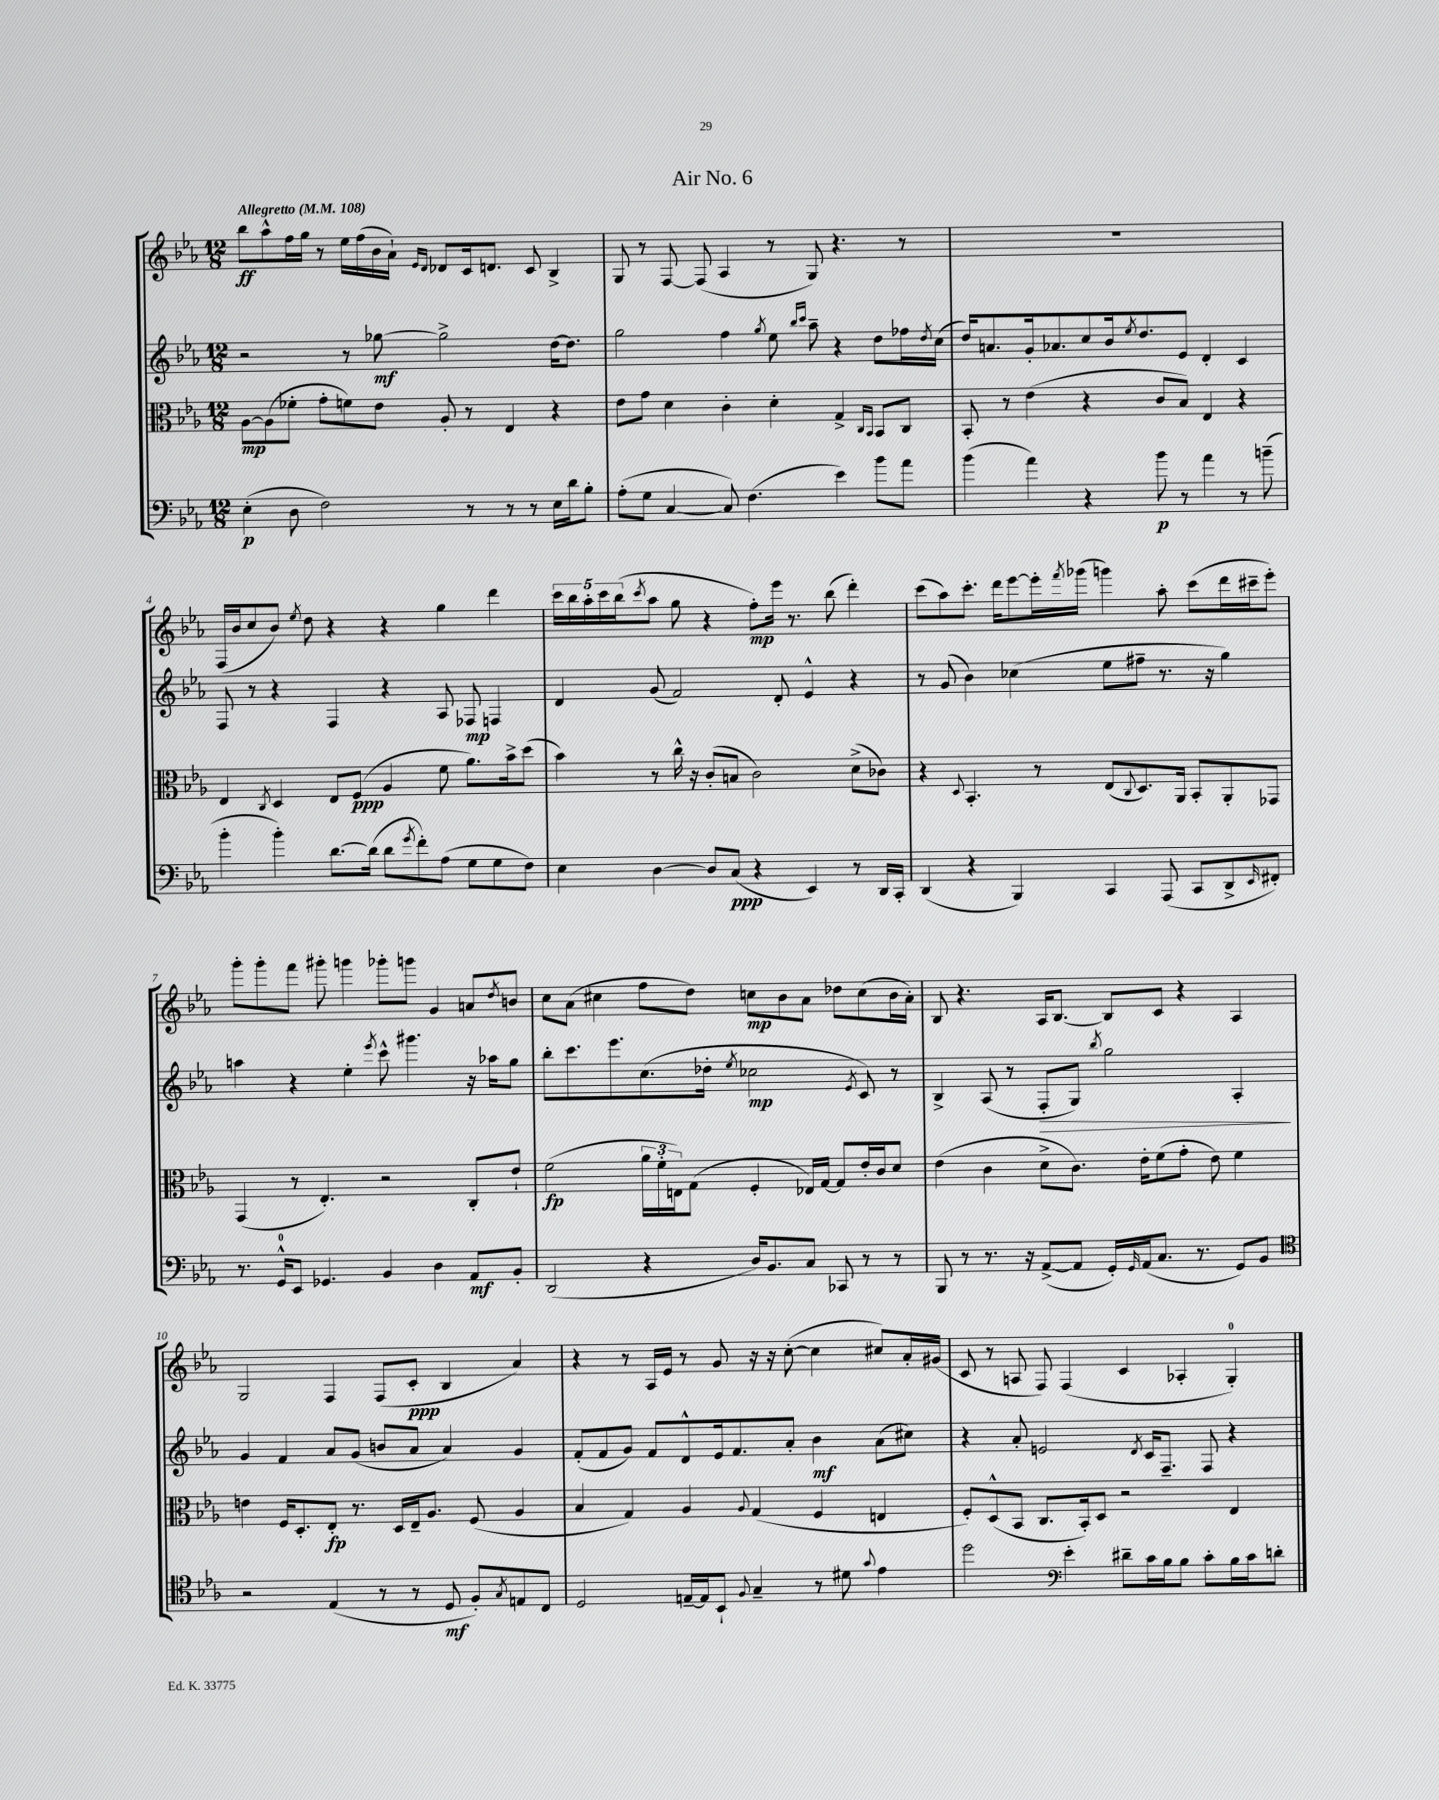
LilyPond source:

\header { title = "Air No. 6" }
<<
\new StaffGroup <<
\new Staff = "s0" {
    \clef treble \key ees \major \numericTimeSignature \time 12/8 \tempo "Allegretto" 4 = 108
    bes''8\ff aes''8-^ f''16 g''16 r8 ees''16 f''16( bes'16 aes'16-!) \grace { ees'16 d'16 } des'8 c'16 d'8. c'8 bes4-> |
    g8 r8 f8~ f8( aes4 r8 g8) r4. r8 |
    R1. |
    f16( bes'16 c''8 bes'8) \acciaccatura { ees''8 } d''8 r4 r4 g''4 d'''4 |
    \tuplet 5/4 { c'''16 bes''16 aes''16-. c'''16 bes''16( } \acciaccatura { c'''8 } aes''8 g''8 r4 f''8-.\mp) ees'''16 r8. bes''8( d'''4-.) |
    c'''8( aes''8) c'''8.-. d'''16 ees'''8~ ees'''16-. \acciaccatura { f'''8 } ges'''16( g'''4) aes''8-. c'''8( d'''16 cis'''16-- ees'''8-.) |
    g'''8-. g'''8-. f'''8 gis'''8-. g'''4 ges'''8-. g'''8 g'4 a'8 \acciaccatura { d''8 } b'8 |
    c''8 aes'8( cis''4 f''8 d''8) c''8\mp bes'8 aes'8 des''8 c''8( bes'16 aes'16-.) |
    bes8 r4. aes16 bes8.~ bes8 c'8 r4 aes4 |
    g2 f4 f8( c'8-.\ppp bes4 aes'4) |
    r4 r8 aes16 ees'16 r8 g'8 r16 r16 c''8~-.( c''4 cis''8) aes'16-. gis'16( |
    c'8 r8 a8 f8) f4( c'4 aes4-. g4-0-.) \bar "|." |
}
\new Staff = "s1" {
    \clef treble \key ees \major \numericTimeSignature \time 12/8
    r2 r8 ges''8~\mf ges''2-> d''16~ d''8. |
    g''2 f''4 \acciaccatura { g''8 } ees''8 \grace { bes''16 c'''16 } aes''8-- r4 d''8 fes''16 \acciaccatura { d''8 } c''16( |
    d''16) a'8. g'16-. aes'8. c''8 bes'16 \acciaccatura { ees''8 } d''8. ees'8 d'4-. c'4 |
    f8 r8 r4 f4 r4 aes8 fes8\mp f4 |
    d'4 g'8( f'2) d'8-. ees'4-^ r4 |
    r8 g'8( bes'4) ces''4( ees''8 fis''8-- r8. r16 g''4) |
    a''4 r4 ees''4-. \acciaccatura { ees'''8 } c'''8-^ gis'''4. r16 aes''16 g''8 |
    bes''8-. c'''8. ees'''8. c''8.( des''16-. \acciaccatura { ees''8 } ces''2\mp \acciaccatura { ees'8 } c'8) r8 |
    bes4-> aes8( r8 f8-.\> g8) \acciaccatura { bes''8 } g''2 aes4-.\! |
    g'4 f'4 aes'8 g'8( b'8 aes'8 aes'4) g'4 |
    f'8-.( f'8 g'8) f'8 d'8-^ ees'16 f'8. aes'8-. bes'4\mf aes'8( cis''8) |
    r4 aes'8-. e'2 \acciaccatura { d'8 } c'16 f8.-- f8 r4 \bar "|." |
}
\new Staff = "s2" {
    \clef alto \key ees \major \numericTimeSignature \time 12/8
    aes8~\mp aes8( fes'8-. g'8-. f'8) ees'8 aes8-. r8 ees4 r4 |
    ees'8 g'8 d'4 c'4-. d'4-. g4-> \grace { c16 bes,16 } bes,8 c8 |
    bes,8-. r8 ees'4( r4 c'8 bes8) ees4 r4 |
    ees4 \acciaccatura { c8 } d4 ees8 f8\ppp( aes4 f'8 aes'8.) bes'16-> d''8( |
    bes'4) r8 c''16-^ r16 c'8-.( b8 c'2) d'8->( ces'8) |
    r4 \appoggiatura { d8 } bes,4.-. r8 ees8( \appoggiatura { c8 } d8.) aes,16 bes,8-. aes,8-. ges,8 |
    g,4( r8 ees4.-.) r2 c8-. ees'8-! |
    f'2\fp( \tuplet 3/2 { aes'16 f'16-. e16) } g8( f4-. ees16) g16~ g8 ees'16-. c'16 d'8 |
    ees'4( c'4 d'8-> c'8.) ees'16-. f'8( g'8-. ees'8) f'4 |
    e'4 f16 d8.-. ees8-.\fp r8. d16 ees16-- aes8. f8( aes4 |
    bes4 g4) aes4 \appoggiatura { aes8 } g4( f4 e4 |
    f8-.) d8-^( bes,8 c8. bes,16-.) d8 r2 ees4 \bar "|." |
}
\new Staff = "s3" {
    \clef bass \key ees \major \numericTimeSignature \time 12/8
    ees4-.\p( d8 f2) r8 r8 r8 ees16 d'16 bes8-. |
    aes8-.( g8 c4~ c8) f4.( ees'4) bes'8 aes'8 |
    bes'4( aes'4) r4 bes'8\p r8 aes'4 r8 b'8--( |
    bes'4-. bes'4-.) d'8.~ d'16( d'8 \acciaccatura { g'8 } f'8-.) aes8( g8 g8 f8) |
    ees4 d4~ d8 c8\ppp( r4 ees,4) r8 d,16 c,16-. |
    d,4( r4 bes,,4) c,4 aes,,8( c,8 d,8-> \grace { ees,16 } fis,8-.) |
    r8. g,16-0-^ ees,8 ges,4. bes,4 d4 aes,8\mf bes,8-. |
    d,2( r4 d16) bes,8. c8 ces,8 r8 r8 |
    bes,,8 r8 r8. r16 aes,8~->( aes,8 g,16-.) \grace { g,16 } aes,16( c8. r8. g,8) bes,8 |
    \clef tenor r2 ees4( r8 r8 d8\mf f8-.) \acciaccatura { g8 } e8 c8 |
    d2 e16~-- e16 bes,8-! \appoggiatura { f8 } g4-- r8 dis'8 \appoggiatura { g'8 } ees'4 |
    d''2 \clef bass ees'4-. dis'8-- c'16 bes16 bes8 c'8-. bes16 c'16 d'8-. \bar "|." |
}
>>
>>
